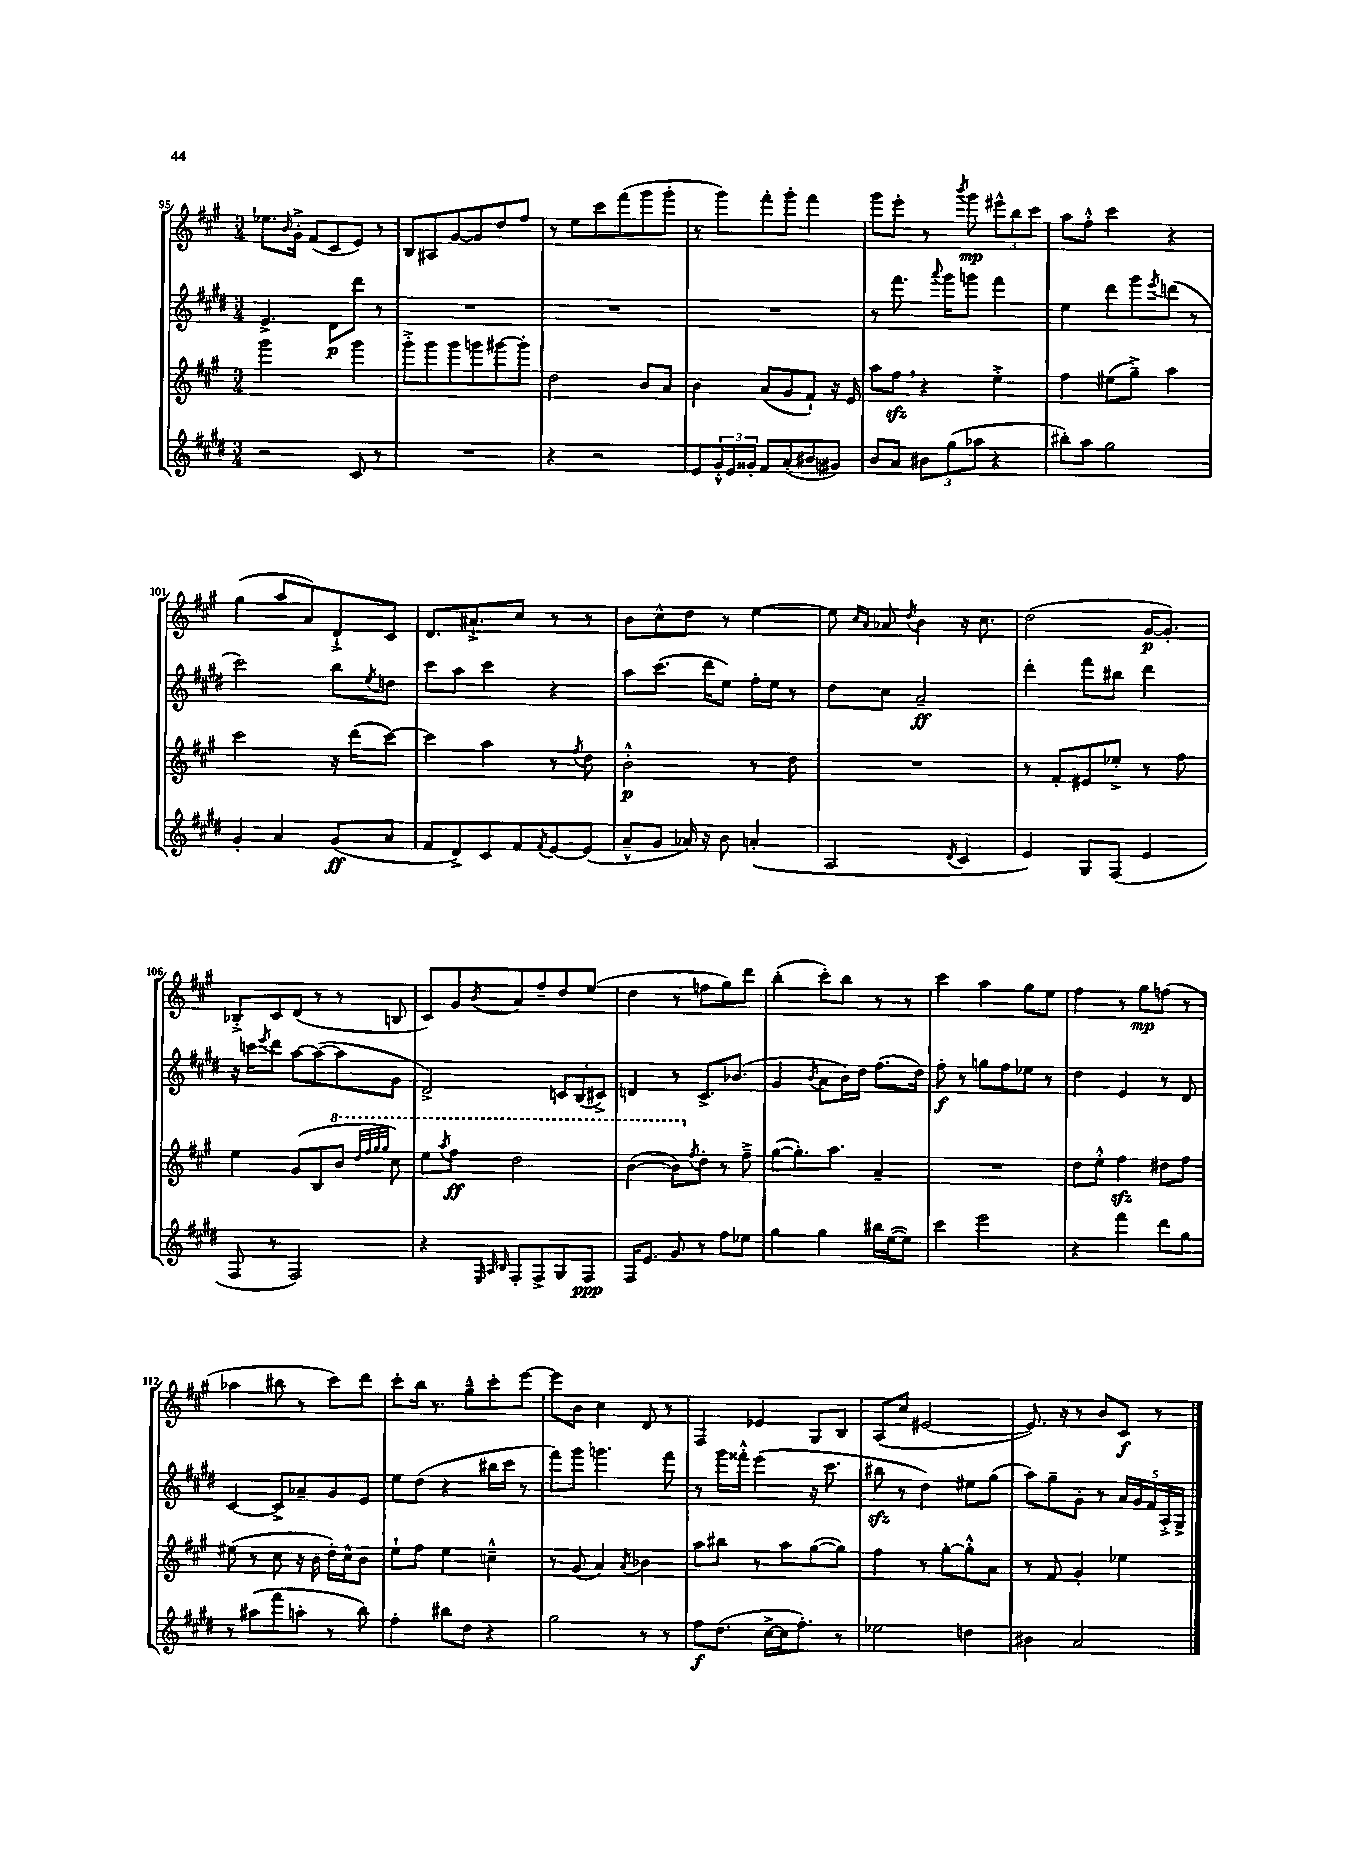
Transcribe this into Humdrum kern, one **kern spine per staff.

**kern	**dynam	**kern	**dynam	**kern	**dynam	**kern	**dynam
*part4	*part4	*part3	*part3	*part2	*part2	*part1	*part1
*staff4	*staff4	*staff3	*staff3	*staff2	*staff2	*staff1	*staff1
*clefG2	*	*clefG2	*	*clefG2	*	*clefG2	*
*k[f#c#g#d#]	*	*k[f#c#g#]	*	*k[f#c#g#d#]	*	*k[f#c#g#]	*
*M3/4	*	*M3/4	*	*M3/4	*	*M3/4	*
=95	=95	=95	=95	=95	=95	=95	=95
2r	.	2ggg#\	.	4.e^/	.	8.ee-X\L	.
.	.	.	.	.	.	16qqb/	.
.	.	.	.	.	.	16g#'^\Jk	.
.	.	.	.	.	.	(8f#/L	.
.	.	.	.	8d#\L	p	8c#/	.
8c#/	.	4ggg#\	.	8ddd#\J	.	8e/J)	.
8r	.	.	.	8r	.	8r	.
=96	=96	=96	=96	=96	=96	=96	=96
2.r	.	8ggg#'^\L	.	2.r	.	8B/L	.
.	.	8ggg#\	.	.	.	8A#X/	.
.	.	8ggg#\	.	.	.	[8g#/	.
.	.	8gggn\	.	.	.	8g#/]	.
.	.	[8ggg#X\	.	.	.	8dd/	.
.	.	8ggg#'\J]	.	.	.	8ff#/J	.
=97	=97	=97	=97	=97	=97	=97	=97
4r	.	2dd\	.	2.r	.	8r	.
.	.	.	.	.	.	8ee\L	.
2r	.	.	.	.	.	8ccc#\	.
.	.	.	.	.	.	(8fff#\	.
.	.	8b/L	.	.	.	8ggg#\	.
.	.	8a/J	.	.	.	8ggg#'\J	.
=98	=98	=98	=98	=98	=98	=98	=98
8e/L	.	4b\	.	2.r	.	8r	.
24g#'^^/L	.	.	.	.	.	8ggg#\L)	.
24e/	.	.	.	.	.	.	.
24g##X'/JJ	.	.	.	.	.	.	.
8f#/L	.	(8a/L	.	.	.	8fff#'\	.
(8a'/	.	8g#/	.	.	.	8ggg#'\J	.
8b#X/	.	8f#`/J)	.	.	.	4fff#\	.
8g#X/J)	.	16r	.	.	.	.	.
.	.	16e/	.	.	.	.	.
=99	=99	=99	=99	=99	=99	=99	=99
8b/L	.	8aa\L	.	8r	.	8ggg#\L	.
8a/J	.	8ff#zz,\J	.	8.fff#\	.	8eee'\J	.
12b#X\L	.	4r	.	.	.	8r	.
.	.	.	.	8qqaaa/	.	.	.
.	.	.	.	16ggg#\KL	.	.	.
(12gg#\	.	.	.	.	.	.	.
.	.	.	.	.	.	8qbbb/	.
.	.	.	.	8gggn\J	.	8ggg#\	mp
12aa-X\J	.	.	.	.	.	.	.
4r	.	4ee'^\	.	4fff#\	.	12eee#X^^\L	.
.	.	.	.	.	.	12bb\	.
.	.	.	.	.	.	12ccc#\J	.
=100	=100	=100	=100	=100	=100	=100	=100
8bb#X'\L)	.	4ff#\	.	4ee\	.	8aa\L	.
8aa\J	.	.	.	.	.	8ff#'^^\J	.
2gg#\	.	(8ee#X\L	.	8ddd#\L	.	4ccc#\	.
.	.	8gg#~^\J)	.	8ggg#\	.	.	.
.	.	.	.	8qeee/	.	.	.
.	.	4aa\	.	(8dddn\J	.	4r	.
.	.	.	.	8r	.	.	.
!!LO:LB:g=z
=101	=101	=101	=101	=101	=101	=101	=101
4g#'/	.	2ccc#\	.	2ccc#\)	.	(4gg#\	.
4a/	.	.	.	.	.	8aa/L	.
.	.	.	.	.	.	8a/)	.
(8g#/L	ff	16r	.	8bb\L	.	8d`^/	.
.	.	(16ddd\KL	.	.	.	.	.
.	.	.	.	8qee/	.	.	.
8a/J	.	[8ccc#\J)	.	8ddn\J	.	8c#/J	.
=102	=102	=102	=102	=102	=102	=102	=102
8f#/L	.	4ccc#\]	.	8ccc#\L	.	8.d/L	.
8d#^/)	.	.	.	8aa\J	.	.	.
.	.	.	.	.	.	8.a#X`^/	.
8c#/	.	4aa\	.	4ccc#\	.	.	.
8f#/	.	.	.	.	.	8cc#/J	.
8qf#/	.	.	.	.	.	.	.
[8e/	.	8r	.	4r	.	8r	.
.	.	8qff#/	.	.	.	.	.
(8e/J]	.	8dd\	.	.	.	8r	.
=103	=103	=103	=103	=103	=103	=103	=103
8a~^^/L	.	2b'^^\	p	8aa\L	.	8b\L	.
8g#/J	.	.	.	(8.ccc#\J	.	8cc#^^\	.
16a-X/)	.	.	.	.	.	8dd\J	.
16r	.	.	.	16ddd#\KL	.	.	.
8b\	.	.	.	8ee\J)	.	8r	.
(4an'/	.	8r	.	16ff#'\LL	.	[4ee\	.
.	.	.	.	16ee\JJ	.	.	.
.	.	8dd\	.	8r	.	.	.
=104	=104	=104	=104	=104	=104	=104	=104
2A/	.	2.r	.	8dd#\L	.	8ee\]	.
.	.	.	.	.	.	16qqcc#/LL	.
.	.	.	.	.	.	16qqa/JJ	.
.	.	.	.	8cc#\J	.	8a-X/	.
.	.	.	.	.	.	8qdd/	.
.	.	.	.	2a~/	ff	4b\	.
8qd#/	.	.	.	.	.	.	.
4c#/	.	.	.	.	.	16r	.
.	.	.	.	.	.	8.cc#\	.
=105	=105	=105	=105	=105	=105	=105	=105
4e/)	.	8r	.	4ddd#'\	.	(2dd\	.
.	.	8f#'/L	.	.	.	.	.
8G#/L	.	8e#X/	.	8fff#\L	.	.	.
(8F#/J	.	8ee-X'^/J	.	8bb#X\J	.	.	.
4e/	.	8r	.	4ddd#\	.	[16g#/KL	p
.	.	.	.	.	.	8.g#'/J])	.
.	.	8ff#\	.	.	.	.	.
!!LO:LB:g=z
=106	=106	=106	=106	=106	=106	=106	=106
8F#/	.	4ee\	.	16r	.	8B-X'^/L	.
.	.	.	.	16cccn\KL	.	.	.
.	.	.	.	8qeee/	.	.	.
8r	.	.	.	8ddd#\J	.	8c#/	.
2F#/)	.	(8g#/L	.	[8aa\L	.	(8d/J	.
.	.	8B/	.	(8aa\_	.	8r	.
*	*	*8va	*	*	*	*	*
.	.	8bb/J	.	8aa\]	.	8r	.
.	.	32qqddd/LLL	.	.	.	.	.
.	.	32qqfff#/	.	.	.	.	.
.	.	32qqggg#/	.	.	.	.	.
.	.	32qqggg#/JJJ	.	.	.	.	.
.	.	8ccc#\)	.	8g#\J	.	8Bn/	.
=107	=107	=107	=107	=107	=107	=107	=107
4r	.	8eee\L	.	2d#^/)	.	8c#/L)	.
.	.	8qaaa/	.	.	.	.	.
.	.	8fff#\J	ff	.	.	8g#/	.
32qqE/	.	.	.	.	.	.	.
32qqA/	.	.	.	.	.	.	.
32qqB/	.	.	.	.	.	8qb/	.
8F#'/L	.	2ddd\	.	.	.	8a/	.
8F#^/	.	.	.	.	.	8ff#~/	.
8G#/	.	.	.	12cn/L	.	8dd/	.
.	.	.	.	(12B/	.	.	.
8F#/J	ppp	.	.	.	.	(8ee/J	.
.	.	.	.	12c#X^/J)	.	.	.
=108	=108	=108	=108	=108	=108	=108	=108
16F#/KL	.	([4bb\	.	4dn/	.	4dd\	.
8.e/J	.	.	.	.	.	.	.
8g#/	.	8bb\L])	.	8r	.	8r	.
*	*	*X8va	*	*	*	*	*
.	.	8qff#/	.	.	.	.	.
8r	.	8dd'\J	.	8.c#^/L	.	8ffn\L	.
8ff#\L	.	8r	.	.	.	8gg#\)	.
.	.	.	.	(8.b-X/J	.	.	.
8ee-X\J	.	8ff#~^\	.	.	.	8ddd\J	.
=109	=109	=109	=109	=109	=109	=109	=109
4gg#\	.	([8gg#\L	.	4g#/	.	(4bb'\	.
.	.	8.gg#'\])	.	.	.	.	.
.	.	.	.	8qb/	.	.	.
4gg#\	.	.	.	8a\L	.	8ccc#'\L)	.
.	.	8.aa\J	.	.	.	.	.
.	.	.	.	16b\L)	.	8bb\J	.
.	.	.	.	16dd#\JJ	.	.	.
16bb#X\LL	.	4a~/	.	(8.ff#\L	.	8r	.
([16ee\J	.	.	.	.	.	.	.
8ee\J])	.	.	.	.	.	8r	.
.	.	.	.	16dd#\Jk)	.	.	.
=110	=110	=110	=110	=110	=110	=110	=110
4ccc#\	.	2.r	.	8ff#'\	f	4ccc#\	.
.	.	.	.	8r	.	.	.
2eee\	.	.	.	8ggn\L	.	4aa\	.
.	.	.	.	8ff#\	.	.	.
.	.	.	.	8ee-X\J	.	8gg#\L	.
.	.	.	.	8r	.	8ee\J	.
=111	=111	=111	=111	=111	=111	=111	=111
4r	.	8dd\L	.	4dd#\	.	4ff#\	.
.	.	8ee'^^\J	.	.	.	.	.
4fff#\	.	4ff#zz\	.	4e/	.	8r	.
.	.	.	.	.	.	8gg#\L	mp
8ddd#\L	.	8dd#X\L	.	8r	.	(8ffn\J	.
8gg#\J	.	8ff#\J	.	8d#/	.	8r	.
!!LO:LB:g=z
=112	=112	=112	=112	=112	=112	=112	=112
8r	.	(8ee#X\	.	[4c#/	.	4aa-X\	.
(8aa#X\L	.	8r	.	.	.	.	.
8fff#\	.	8cc#\	.	8c#^/L]	.	8bb#X\	.
8aan'\J	.	16r	.	8a-X~/	.	8r	.
.	.	16b\	.	.	.	.	.
8r	.	16dd'\LL)	.	8g#/	.	8ccc#\L)	.
.	.	16cc#^^\J	.	.	.	.	.
8bb\)	.	8b\J	.	8e/J	.	8ddd\J	.
=113	=113	=113	=113	=113	=113	=113	=113
4ff#'\	.	8ee`\L	.	8ee\L	.	8ccc#'\L	.
.	.	8ff#\J	.	(8dd#\J	.	16bb\Jk	.
.	.	.	.	.	.	8.r	.
8bb#X\L	.	4ee\	.	4r	.	.	.
8dd#\J	.	.	.	.	.	8gg#~^^\L	.
4r	.	4ccn~^^\	.	16bb#X\LL	.	8ccc#'\	.
.	.	.	.	16ccc#\JJ	.	.	.
.	.	.	.	8r	.	[8eee\J	.
=114	=114	=114	=114	=114	=114	=114	=114
2gg#\	.	8r	.	8fff#\L)	.	8eee\L]	.
.	.	(8g#/	.	8ggg#\J	.	8b\J	.
.	.	4a/)	.	4.gggn\	.	4cc#\	.
.	.	8qa/	.	.	.	.	.
8r	.	4b-X\	.	.	.	8d/	.
8r	.	.	.	8fff#\	.	8r	.
=115	=115	=115	=115	=115	=115	=115	=115
8ff#\L	f	8aa\L	.	8r	.	4F#/	.
(8.dd#\J	.	8bb#X\J	.	16ggg#\LL	.	.	.
.	.	.	.	16fff##X'^^\JJ	.	.	.
.	.	8r	.	(4eee\	.	4e-X/	.
[16cc#^\LL	.	.	.	.	.	.	.
16cc#\J]	.	8aa\L	.	.	.	.	.
8.ff#'\J)	.	.	.	.	.	.	.
.	.	([8gg#\	.	16r	.	8G#/L	.
.	.	.	.	8.ccc#\	.	.	.
8r	.	8gg#\J])	.	.	.	8B/J	.
=116	=116	=116	=116	=116	=116	=116	=116
2ee-X\	.	4ff#\	.	8bb#Xzz\	.	(8A/L	.
.	.	.	.	8r	.	8cc#/J	.
.	.	8r	.	4dd#\)	.	[2e#X/	.
.	.	[8gg#'\L	.	.	.	.	.
4ddn\	.	8gg#'^^\]	.	8ee#X\L	.	.	.
.	.	8a\J	.	(8gg#\J	.	.	.
=117	=117	=117	=117	=117	=117	=117	=117
4b#X\	.	8r	.	8aa\L)	.	8.e#/])	.
.	.	8f#/	.	8gg#~\	.	.	.
.	.	.	.	.	.	16r	.
2a/	.	4g#'/	.	8g#'\J	.	8r	.
.	.	.	.	8r	.	8b/L	.
.	.	4ee-X\	.	20a/LL	.	8c#/J	f
.	.	.	.	20g#/	.	.	.
.	.	.	.	20f#/	.	.	.
.	.	.	.	.	.	8r	.
.	.	.	.	20A'^/	.	.	.
.	.	.	.	20G#^/JJ	.	.	.
==	==	==	==	==	==	==	==
*-	*-	*-	*-	*-	*-	*-	*-
